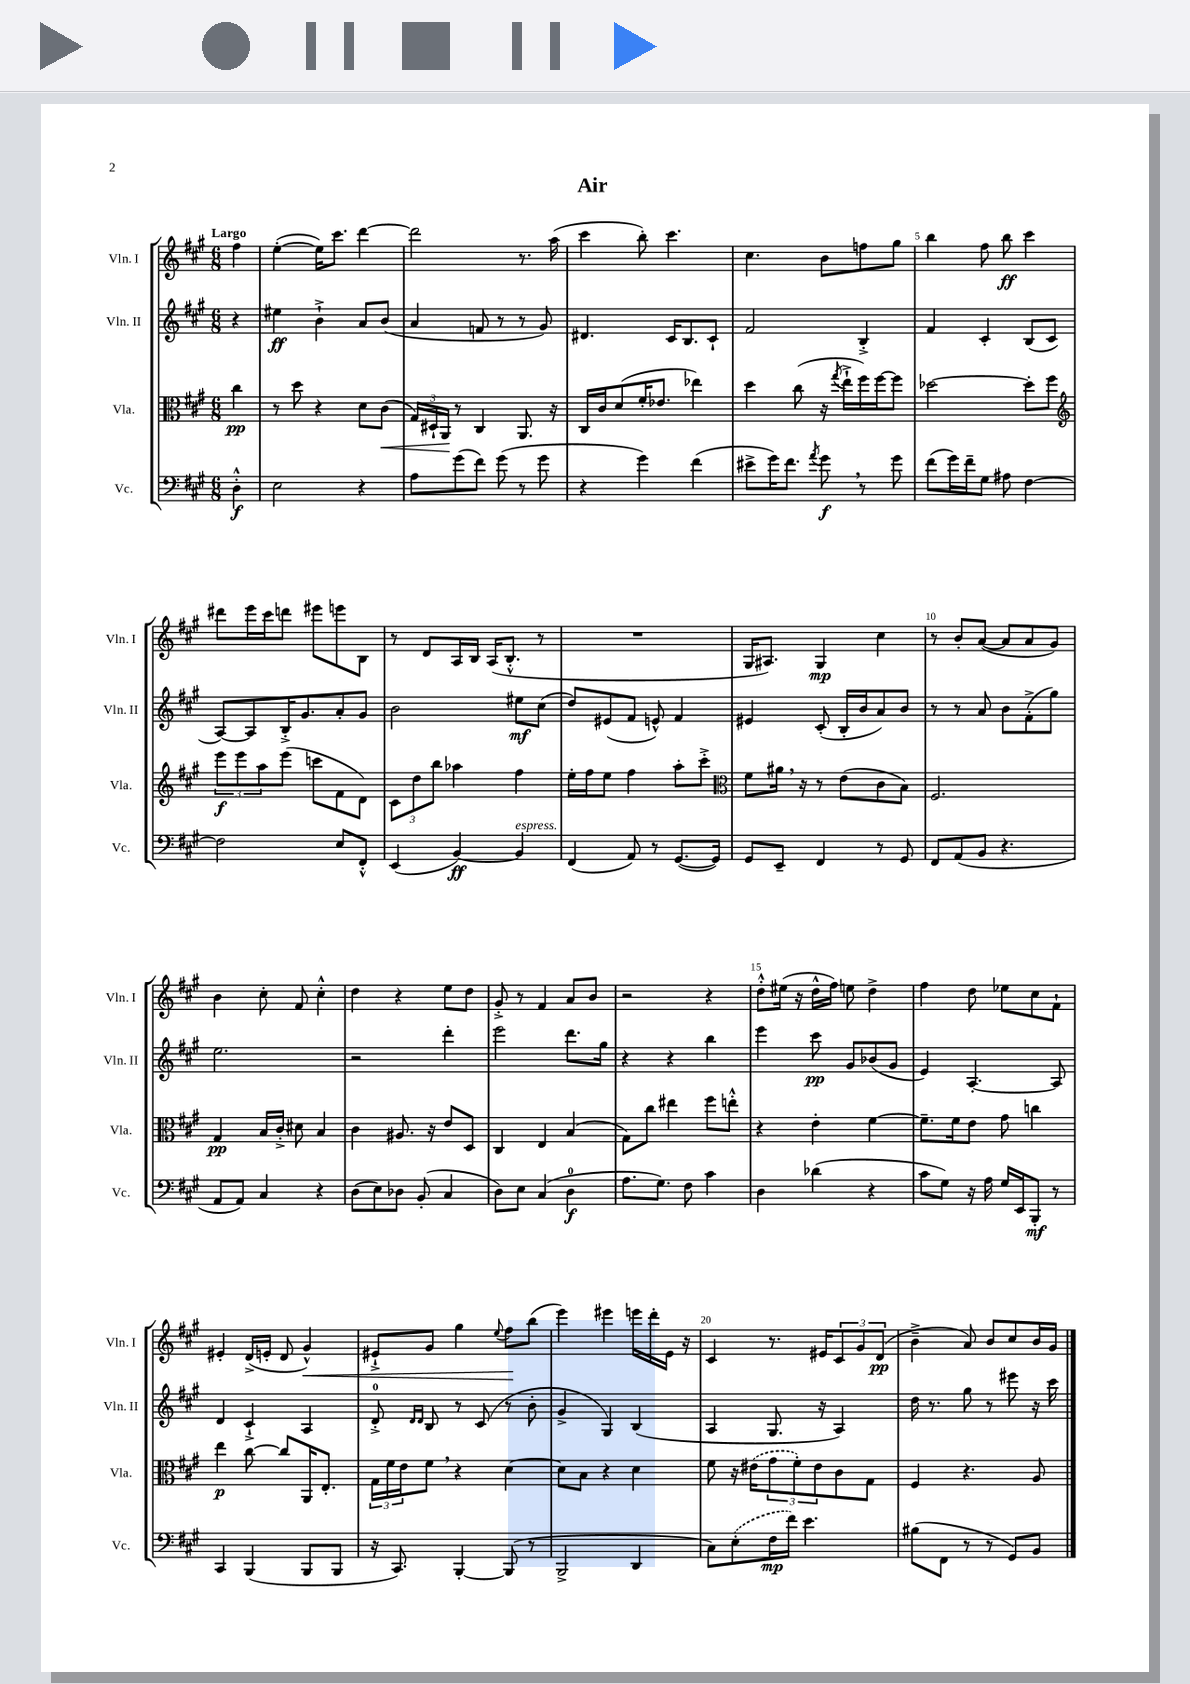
\header { title = "Air" }
<<
\new StaffGroup <<
\new Staff = "s0" \with { instrumentName = "Vln. I" shortInstrumentName = "Vln. I" } {
    \clef treble \key a \major \numericTimeSignature \time 6/8 \partial 4 \tempo "Largo"
    fis''4 |
    e''4~-.( e''16) cis'''8. d'''4~ |
    d'''2 r8. a''16( |
    cis'''4 b''8-.) cis'''4. |
    cis''4. b'8 f''8 gis''8 |
    b''4 fis''8 b''8\ff cis'''4 |
    dis'''8 e'''16 cis'''16 d'''8 eis'''8 e'''8 b8 |
    r8 d'8 a16 b16 a16( b8.-.-^ r8 |
    R2. |
    gis16 ais8.) gis4\mp cis''4 |
    r8 b'8-. a'8~( a'8 a'8 gis'8) |
    b'4 cis''8-. fis'8 cis''4-.-^ |
    d''4 r4 e''8 d''8 |
    gis'8-.-> r8 fis'4 a'8 b'8 |
    r2 r4 |
    d''8-.-^ eis''16( r16 d''16-^ fis''16) e''8 d''4-> |
    fis''4 d''8 ees''8 cis''8 fis'8-! |
    eis'4-. d'16->( e'16-. d'8 gis'4-^\<) |
    eis'8-!-> gis'8 gis''4 \appoggiatura { e''8 } fis''8\! b''8( |
    e'''4) eis'''4 e'''16 d'''16-. e'16 r16 |
    cis'4 r8. eis'16 \tuplet 3/2 { cis'8 gis'8 d'8\pp( } |
    b'4---> a'8) b'8 cis''8 b'16 gis'16 \bar "|." |
}
\new Staff = "s1" \with { instrumentName = "Vln. II" shortInstrumentName = "Vln. II" } {
    \clef treble \key a \major \numericTimeSignature \time 6/8 \partial 4
    r4 |
    eis''4\ff b'4-!-> a'8 b'8( |
    a'4 f'8 r8 r8 gis'8) |
    dis'4. cis'16 b8. cis'8-! |
    fis'2 b4-.-> |
    fis'4 cis'4-. b8( cis'8 |
    a8~) a8 b16-.-> gis'8. a'8-. gis'8 |
    b'2 eis''8\mf cis''8( |
    d''8) eis'8( fis'8 e'8-^) fis'4 |
    eis'4 cis'8-.( b16-. b'16 a'8) b'8 |
    r8 r8 a'8 b'8 fis'8-.->( gis''8) |
    e''2. |
    r2 d'''4-. |
    e'''2 d'''8. gis''16 |
    r4 r4 b''4 |
    e'''4 cis'''8\pp gis'8 bes'8( gis'8 |
    e'4) a4.~-. a8 |
    d'4 cis'4-!-> a4 |
    d'8-0-.-> \grace { d'16 d'16 } b8 r8 cis'8( r8 b'8-. |
    gis'4-> gis4) b4( |
    a4 gis8. r16 a4) |
    d''16 r8. gis''8 r8 eis'''8 r16 cis'''16 \bar "|." |
}
\new Staff = "s2" \with { instrumentName = "Vla." shortInstrumentName = "Vla." } {
    \clef alto \key a \major \numericTimeSignature \time 6/8 \partial 4
    cis''4\pp |
    r8 d''8 r4 d'8 cis'8\<( |
    \tuplet 3/2 { gis16) dis16-! a,16\! } r8 cis4 a,8. r16 |
    cis16 cis'16 d'8( fis'16-. ees'8. ees''4) |
    d''4 cis''8( r16 \acciaccatura { gis''8 } e''16-!-> fis''16) fis''16~ fis''8 |
    des''2~ des''8-. fis''8 |
    \clef treble \tuplet 3/2 { e'''8\f e'''8 a''8 } e'''8( c'''8 fis'8 d'8) |
    \tuplet 3/2 { cis'8 d''8 b''8 } aes''4 fis''4 |
    e''16-. fis''16 e''8 fis''4 a''8-. cis'''8-.-> |
    \clef alto fis'8 ais'16 \breathe r16 r8 e'8( cis'8 b8) |
    fis2. |
    gis4\pp b16 cis'16-.-> dis'8 b4 |
    cis'4 ais8. r16 e'8 d8 |
    cis4 e4 b4( |
    gis8) cis''8 eis''4 fis''8 e''8-.-^ |
    r4 e'4-. fis'4~ |
    fis'8.-- fis'16 e'8 gis'8 c''4 |
    e''4\p cis''8~ cis''8 a,16 e8.-. |
    \tuplet 3/2 { gis16 fis'16 e'16 } fis'8 \breathe r4 d'4~ |
    d'8 b8 r4 d'4 |
    fis'8 r16 \once \slurDashed eis'16( \tuplet 3/2 { gis'8 fis'8-.) eis'8 } cis'8 gis8 |
    fis4 r4. a8 \bar "|." |
}
\new Staff = "s3" \with { instrumentName = "Vc." shortInstrumentName = "Vc." } {
    \clef bass \key a \major \numericTimeSignature \time 6/8 \partial 4
    d4-.-^\f |
    e2 r4 |
    a8 gis'8( fis'8) gis'8( r8 gis'8 |
    r4 gis'4) fis'4( |
    eis'8-> gis'16) fis'8. \acciaccatura { a'8 } gis'8\f \breathe r8 gis'8 |
    fis'8( gis'16) fis'16-- gis8 ais8 fis4~ |
    fis2 e8 fis,8-.-^ |
    e,4( b,4~\ff) b,4^\markup { \italic "espress." } |
    fis,4( a,8) r8 gis,8.~( gis,16) |
    gis,8 e,8-- fis,4 r8 gis,8 |
    fis,8 a,8( b,8 r4. |
    a,8 a,8) cis4 r4 |
    d8( e8) des8 b,8-.( cis4 |
    d8) e8 cis4( d4-0\f |
    a8. gis8.) fis8 cis'4 |
    d4 des'4( r4 |
    cis'8 gis8) r16 a16 gis16 e,16 b,,8-.\mf r8 |
    cis,4 b,,4( b,,8 b,,8 |
    r16 cis,8.) b,,4~-. b,,8( r8 |
    b,,2-> d,4 |
    cis8) \once \slurDashed e8-.( fis16\mp fis'16) e'4. |
    bis8( fis,8 r8 r8 gis,8) b,8 \bar "|." |
}
>>
>>
\layout { \context { \Score \override BarNumber.break-visibility = ##(#f #t #t) barNumberVisibility = #(every-nth-bar-number-visible 5) } }
